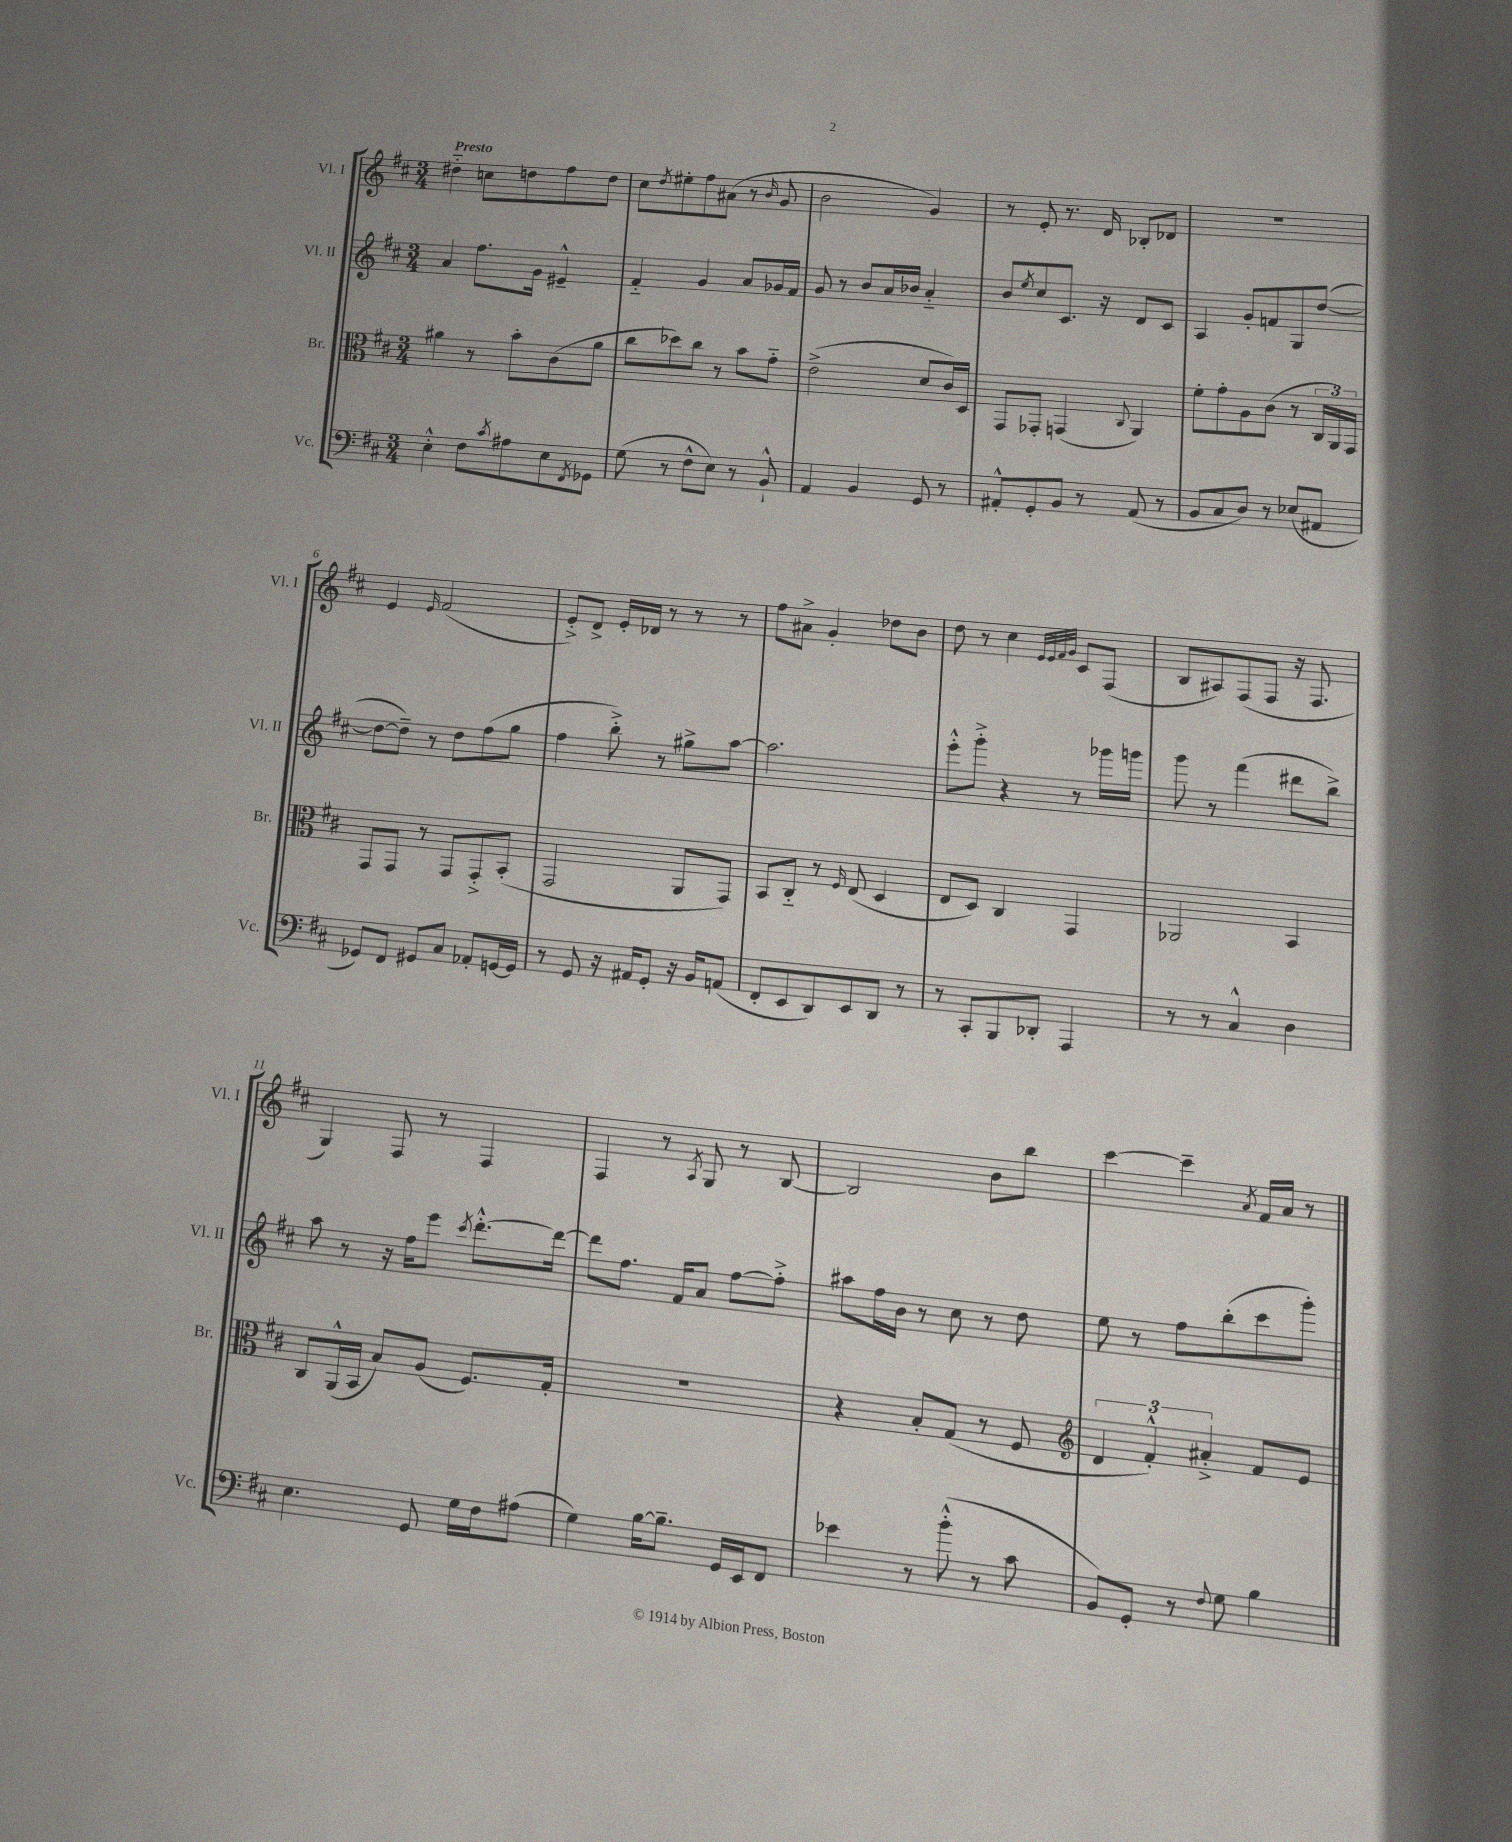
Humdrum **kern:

**kern	**kern	**kern	**kern
*staff4	*staff3	*staff2	*staff1
*clefF4	*clefC3	*clefG2	*clefG2
*k[f#c#]	*k[f#c#]	*k[f#c#]	*k[f#c#]
*M3/4	*M3/4	*M3/4	*M3/4
4E'^^	4a#	4a	4dd#'~
8F#	8r	8.ff#	8cc
8qc#	.	.	.
8A#	8b'	.	8dd
.	.	16g	.
8E	(8c#	4e#~^^	8ff#
8qFF#	.	.	.
8GG-	8a#	.	8dd
=	=	=	=
(8G	8cc#	4f#'~	8cc#
.	.	.	8qdd
8r	8dd-)	.	8ee#'
8F#^^	8cc#	4g	8ff#
8E)	8r	.	(8a#
8r	8b	8a	8r
.	.	.	16qqb
8BB`^^	8g'~	16g-	8g
.	.	16f#	.
=	=	=	=
4AA	(2e^	8g	2b
.	.	8r	.
4BB	.	8b	.
.	.	16a	.
.	.	16b-	.
8GG	8d	4a'~	4g)
8r	16c#)	.	.
.	16D	.	.
=	=	=	=
8AA#'^^	8GG	8b	8r
.	.	8qee	.
8GG'	8GG-'	8cc#	8e'
8BB	(4GG	8.c#	8.r
8r	.	.	.
.	.	16r	16d
.	8qqC#	.	.
(8AA#	4AA)	8d	8B-'
8r	.	8c#	8d-
=	=	=	=
8BB	8f#'	4A	2.r
8C#	8g'	.	.
8D)	8A	8g'	.
8r	(8c#	8f	.
(8E-	8r	8G	.
8AA#	24C#	([8dd	.
.	24AA)	.	.
.	24GG	.	.
=	=	=	=
8GG-)	8GG	8dd_	4e
8FF#	8GG	8dd~])	.
.	.	.	16qqe
8GG#	8r	8r	(2f#
8C#	8GG	8dd	.
8AA-'	8GG'^	(8ff#	.
[16GG	(8BB'	8gg	.
16GG]	.	.	.
=	=	=	=
8r	2GG	4ff#	8e'^)
8GG	.	.	8d^
16r	.	8bb'^)	16e'
16AA#	.	.	16d-
8GG'	.	8r	8r
16r	8AA	8gg#^	8r
16BB	.	.	.
(8AA	8GG)	[8aa	8r
=	=	=	=
8FF#'	8BB	2.aa]	8ff#
8EE	8C#'~	.	8a#^
8DD)	8r	.	4g'
.	16qqF#	.	.
8EE	(8E	.	.
8DD	4D	.	8dd-
8r	.	.	8b
=	=	=	=
8r	8E	8eee'^^	8dd
8CC#'	8D)	8ggg'^	8r
8BBB	4C#	4r	4cc#
8DD-'	.	.	.
.	.	.	32qqe
.	.	.	32qqe
.	.	.	32qqf#
.	.	.	32qqg
4AAA	4GG	8r	8c#
.	.	16ggg-	(8F#
.	.	16ggg	.
=	=	=	=
8r	2AA-	8ggg	8B
8r	.	8r	8A#)
4C#^^	.	(4fff#	(8F#
.	.	.	8F#
4D	4BB	8ddd#	16r
.	.	.	8.F#
.	.	8bb^)	.
=	=	=	=
4.E	8C#	8aa	4G)
.	(16AA^^	8r	.
.	16BB	.	.
.	8B)	16r	8F#
.	.	16ff#	.
8GG	(8A	8eee	8r
.	.	8qccc#	.
16G	8.F#)	[8.ddd'^^	4F#
16F#	.	.	.
(8A#	.	.	.
.	16G'	16ddd_	.
=	=	=	=
4G)	2.r	8ddd]	4F#
.	.	8.ff#	.
[16B	.	.	8r
8.B~]	.	16f#	.
.	.	.	8qA
.	.	8a	8G
16GG	.	[8ff#	8r
16EE	.	.	.
8FF#	.	8ff#'^]	[8B
=	=	=	=
4e-	4r	8aa#	2B]
.	.	16ff#	.
.	.	16b	.
8r	8B'	8r	.
(8b'^^	(8G	8cc#	.
8r	8r	8r	8b
8c#	8F#	8dd	8bb
=	=	=	=
*	*clefG2	*	*
8BB)	6d	8ee	[4ccc#
8GG'	.	8r	.
.	6f#'^^)	.	.
8r	.	8ff#	4ccc#~]
.	6a#'^	.	.
8qqF#	.	.	.
8G	.	(8bb'	.
.	.	.	8qa
4B	8f#	8ccc#	16f#
.	.	.	16a
.	8e	8ggg')	8r
==	==	==	==
*-	*-	*-	*-
